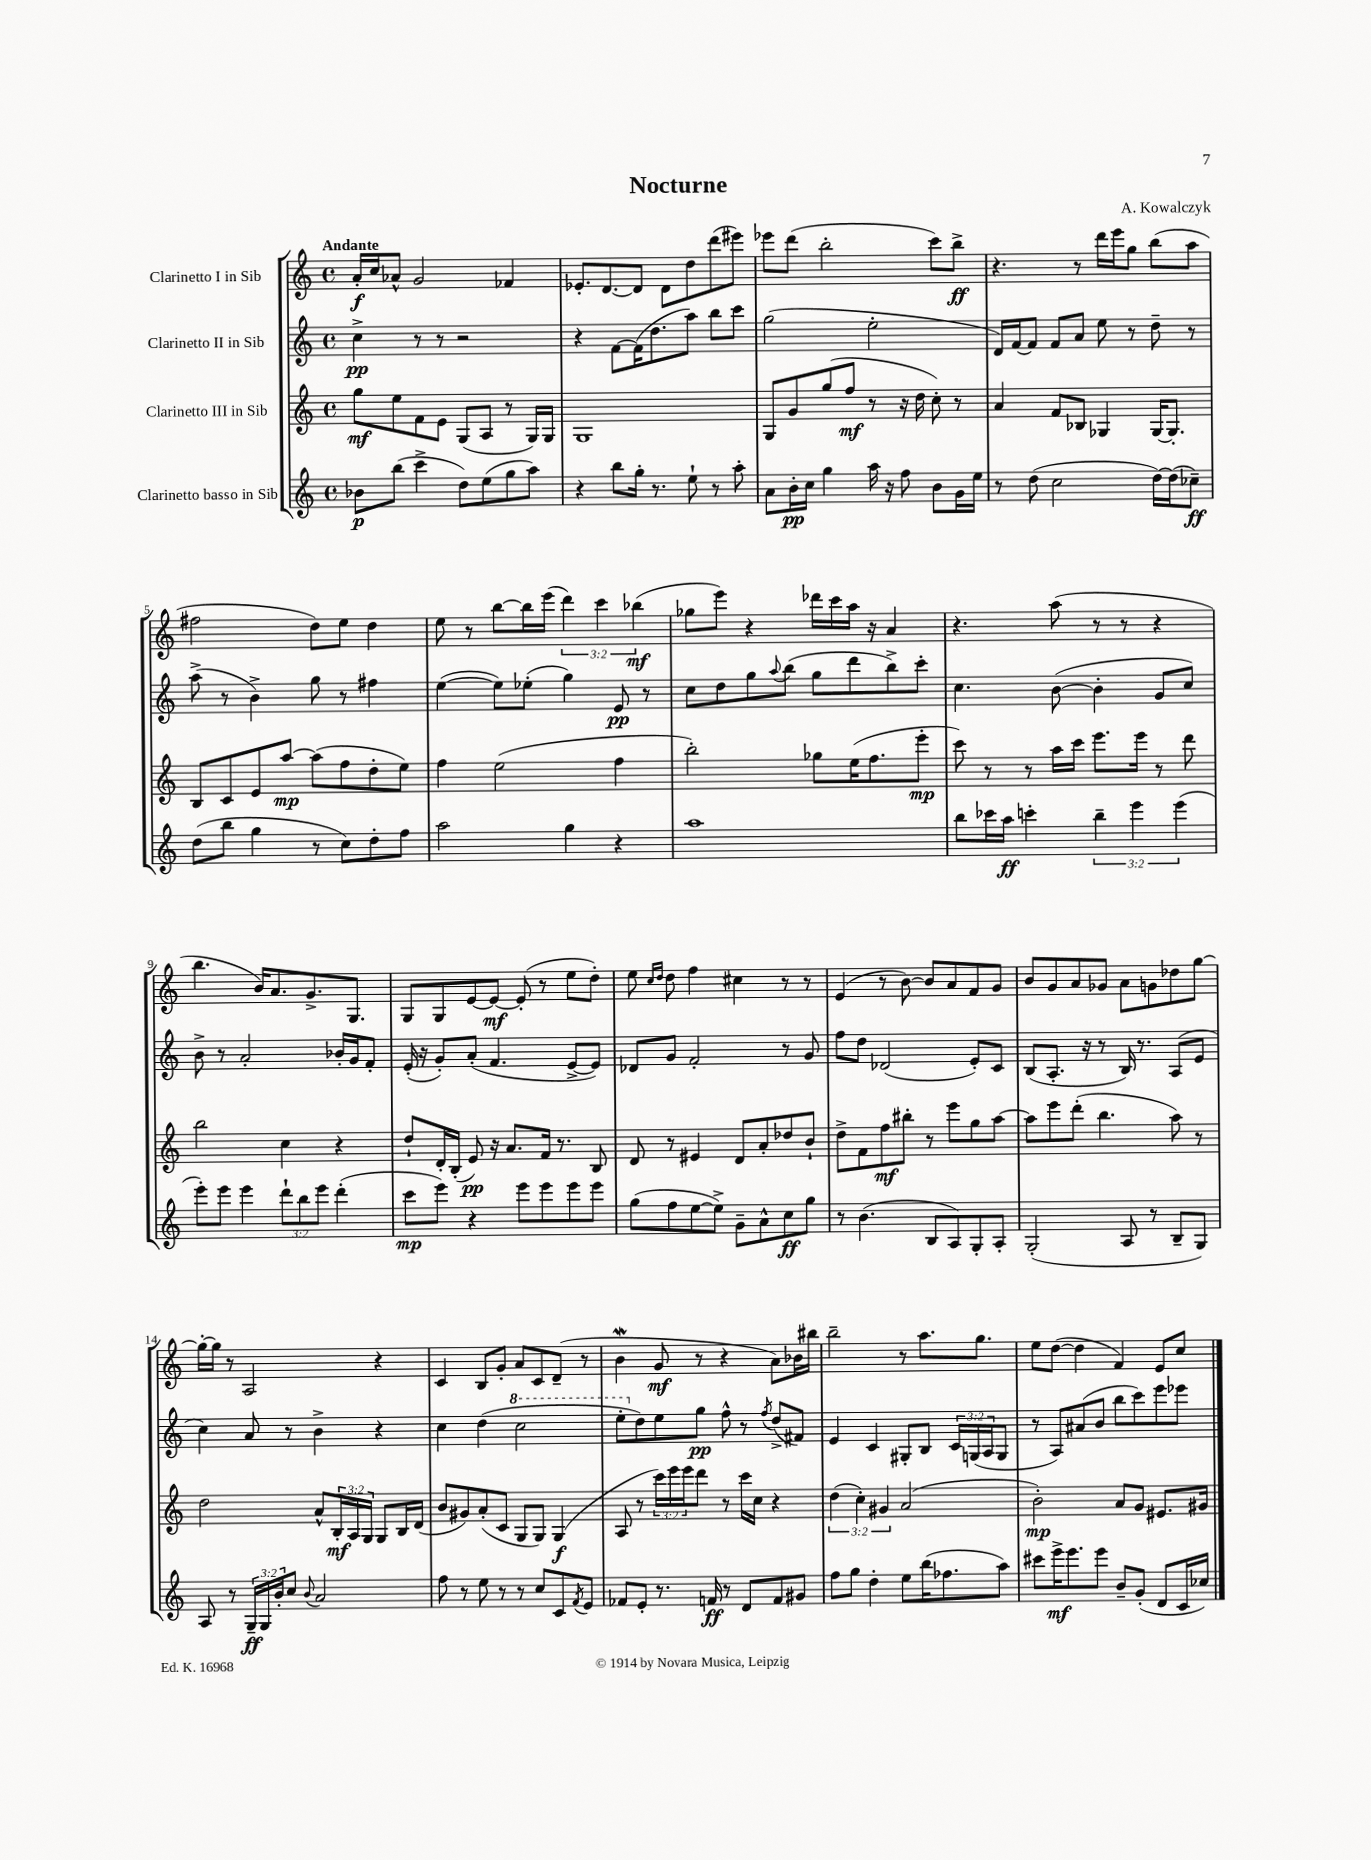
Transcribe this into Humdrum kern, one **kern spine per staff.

**kern	**kern	**kern	**kern
*staff4	*staff3	*staff2	*staff1
*clefG2	*clefG2	*clefG2	*clefG2
*k[]	*k[]	*k[]	*k[]
*M4/4	*M4/4	*M4/4	*M4/4
*met(c)	*met(c)	*met(c)	*met(c)
8b-	8gg	4cc^	16a'
.	.	.	16cc
(8bb	8ee	.	8a-^^
4ccc^	8f	8r	2g
.	8e	8r	.
8dd)	(8G	2r	.
(8ee	8A	.	.
8gg	8r	.	4f-
8aa)	16G)	.	.
.	16G	.	.
=	=	=	=
4r	1G	4r	8.e-'
.	.	.	[8.d
8bb	.	[8f	.
16gg'	.	(16f]	8d]
8.r	.	8.dd	.
.	.	.	8d
8ee`	.	8aa)	8dd
8r	.	8bb	(8ddd
8aa'	.	8ccc	8eee#)
=	=	=	=
8a	8G	(2gg	8eee-
16b'	8g	.	(8ddd
16cc	.	.	.
4gg	(8gg	.	2bb'
.	8ff	.	.
16aa	8r	2ee'	.
16r	.	.	.
8ff	16r	.	.
.	16dd	.	.
8b	8cc')	.	8ccc)
16g	8r	.	8bb^
16ee	.	.	.
=	=	=	=
8r	4a	16d)	4.r
.	.	[16f	.
(8dd	.	8f]	.
2cc	8f	8f	.
.	8B-	8a	8r
.	4G-	8ee	16ddd
.	.	.	16eee
.	.	8r	8gg
[16dd)	[16G-	8dd~	(8bb
(16dd]	8.G-']	.	.
8cc-~)	.	8r	8aa
=	=	=	=
(8dd	8B	(8aa^	2ff#
8bb	8c	8r	.
4gg	8e	4b^)	.
.	[8aa	.	.
8r	(8aa]	8gg	8dd)
8cc)	8ff	8r	8ee
8dd'	8dd'	4ff#	4dd
8ff	8ee)	.	.
=	=	=	=
2aa	4ff	([4ee	8ee
.	.	.	8r
.	(2ee	8ee])	[8bb
.	.	(8ee-'	16bb]
.	.	.	(16eee
4gg	.	4gg)	6ddd)
.	.	.	6ccc
4r	4ff	8e	.
.	.	.	(6bb-
.	.	8r	.
=	=	=	=
1aa	2bb')	8cc	8gg-
.	.	8dd	8eee)
.	.	8gg	4r
.	.	8qqaa	.
.	.	(8bb	.
.	8gg-	8gg	16ddd-
.	.	.	16ccc
.	(16ee	8ddd	16aa
.	8.ff	.	16r
.	.	8bb^)	4a
.	8eee'	8ccc'	.
=	=	=	=
8bb	8ccc)	4.cc	4.r
16ccc-	8r	.	.
16aa	.	.	.
4ccc'	8r	.	.
.	16aa	([8b	(8aa
.	16ccc	.	.
6bb~	8.eee	4b']	8r
.	.	.	8r
6eee	.	.	.
.	16eee	.	.
.	8r	8g	4r
(6eee	.	.	.
.	8ddd	8cc)	.
=	=	=	=
8eee')	2bb	8b^	4.bb
8eee	.	8r	.
4eee	.	2a'	.
.	.	.	16b)
.	.	.	8.a
12ddd`	4cc	.	.
12bb	.	.	.
.	.	.	8.g^
12eee	.	.	.
(4ddd'	4r	16b-'	.
.	.	16g	8.G
.	.	8f'	.
=	=	=	=
8ccc	8dd`	(16e'	8G
.	.	16r	.
8eee)	16d'	8g')	8G
.	(16B'	.	.
4r	8e)	(8a'	[8e
.	16r	4.f	8e_
.	8.a	.	.
8eee	.	.	(8e']
8eee	16f	.	8r
.	8.r	.	.
8eee	.	[8e^	8ee
8eee	8B	8e])	8dd')
=	=	=	=
(8gg	8d	8d-	8ee
.	.	.	16qqcc
.	.	.	16qqdd
8ff	8r	8g	8dd
[8ee	4e#	2f'	4ff
8ee^])	.	.	.
8g~	8d	.	4cc#
8a^^	8a'	.	.
8cc	8dd-	8r	8r
8gg	8b`	8g	8r
=	=	=	=
8r	8dd^	8ff	(4e
(4.b	8f	8dd	.
.	8ff	(2d-	8r
.	8bb#'	.	[8b)
8B	8r	.	8b]
8A)	8eee	.	8a
8G'	8gg	8e')	8f
8A'	[8aa	8c	8g
=	=	=	=
(2G'	8aa]	(8B	8b
.	8eee	8.A'	8g
.	(8ddd'	.	8a
.	.	16r	.
.	4.bb	8r	8g-
8A	.	16B)	8a
.	.	8.r	.
8r	.	.	8g
8B~	8aa)	(8A	8dd-
8G)	8r	8e	[8gg
=	=	=	=
8A	2dd	4cc)	16gg'_
.	.	.	16gg]
8r	.	.	8r
24G~	.	8a	2A
24G	.	.	.
24b'	.	.	.
8cc	.	8r	.
8qqb	.	.	.
2a	8a^^	4b^	.
.	24B'	.	.
.	24A	.	.
.	24G	.	.
.	8G	4r	4r
.	16B	.	.
.	(16d	.	.
=	=	=	=
8ff	8b	4cc	4c
8r	8g#)	.	.
8ee	(8a'	(4dd	8B
8r	8c	.	8g'
8r	8G	2ccc	8a
8cc	8G)	.	8c
8c	(4G	.	(8d~
8qf	.	.	.
8e	.	.	8r
=	=	=	=
8f-	8A	8eee'	4b
8e'	8r	8dd)	.
8.r	24ccc)	8ee	8g
.	24eee	.	.
.	24eee	.	.
.	8ddd	8gg	8r
16f	.	.	.
8r	8r	8ff^^	4r
8d	16ccc	8r	.
.	16cc	.	.
.	.	8qff	.
8f	4r	(8dd^	8a)
8g#	.	8f#)	16b-
.	.	.	16bb#
=	=	=	=
8ff	(6dd	4e	2bb~
8gg	.	.	.
.	6cc')	.	.
4dd'	.	4c	.
.	6g#	.	.
8ee	(2a	8G#'	8r
(16bb	.	8B	8.aa
8.ff-	.	.	.
.	.	24c	.
.	.	(24G	.
.	.	.	8.gg
.	.	24A	.
8aa)	.	8G	.
=	=	=	=
8ccc#	2b')	8r	8ee
16eee^	.	8A)	([8dd
8.eee	.	.	.
.	.	(8a#	4dd]
8eee	.	8b	.
8b~	8a	8bb	4f)
(8g'	8g	8ccc)	.
8d	8.e#	8eee	8e
16c	.	8eee-	8cc
16cc-)	16g#	.	.
==	==	==	==
*-	*-	*-	*-
